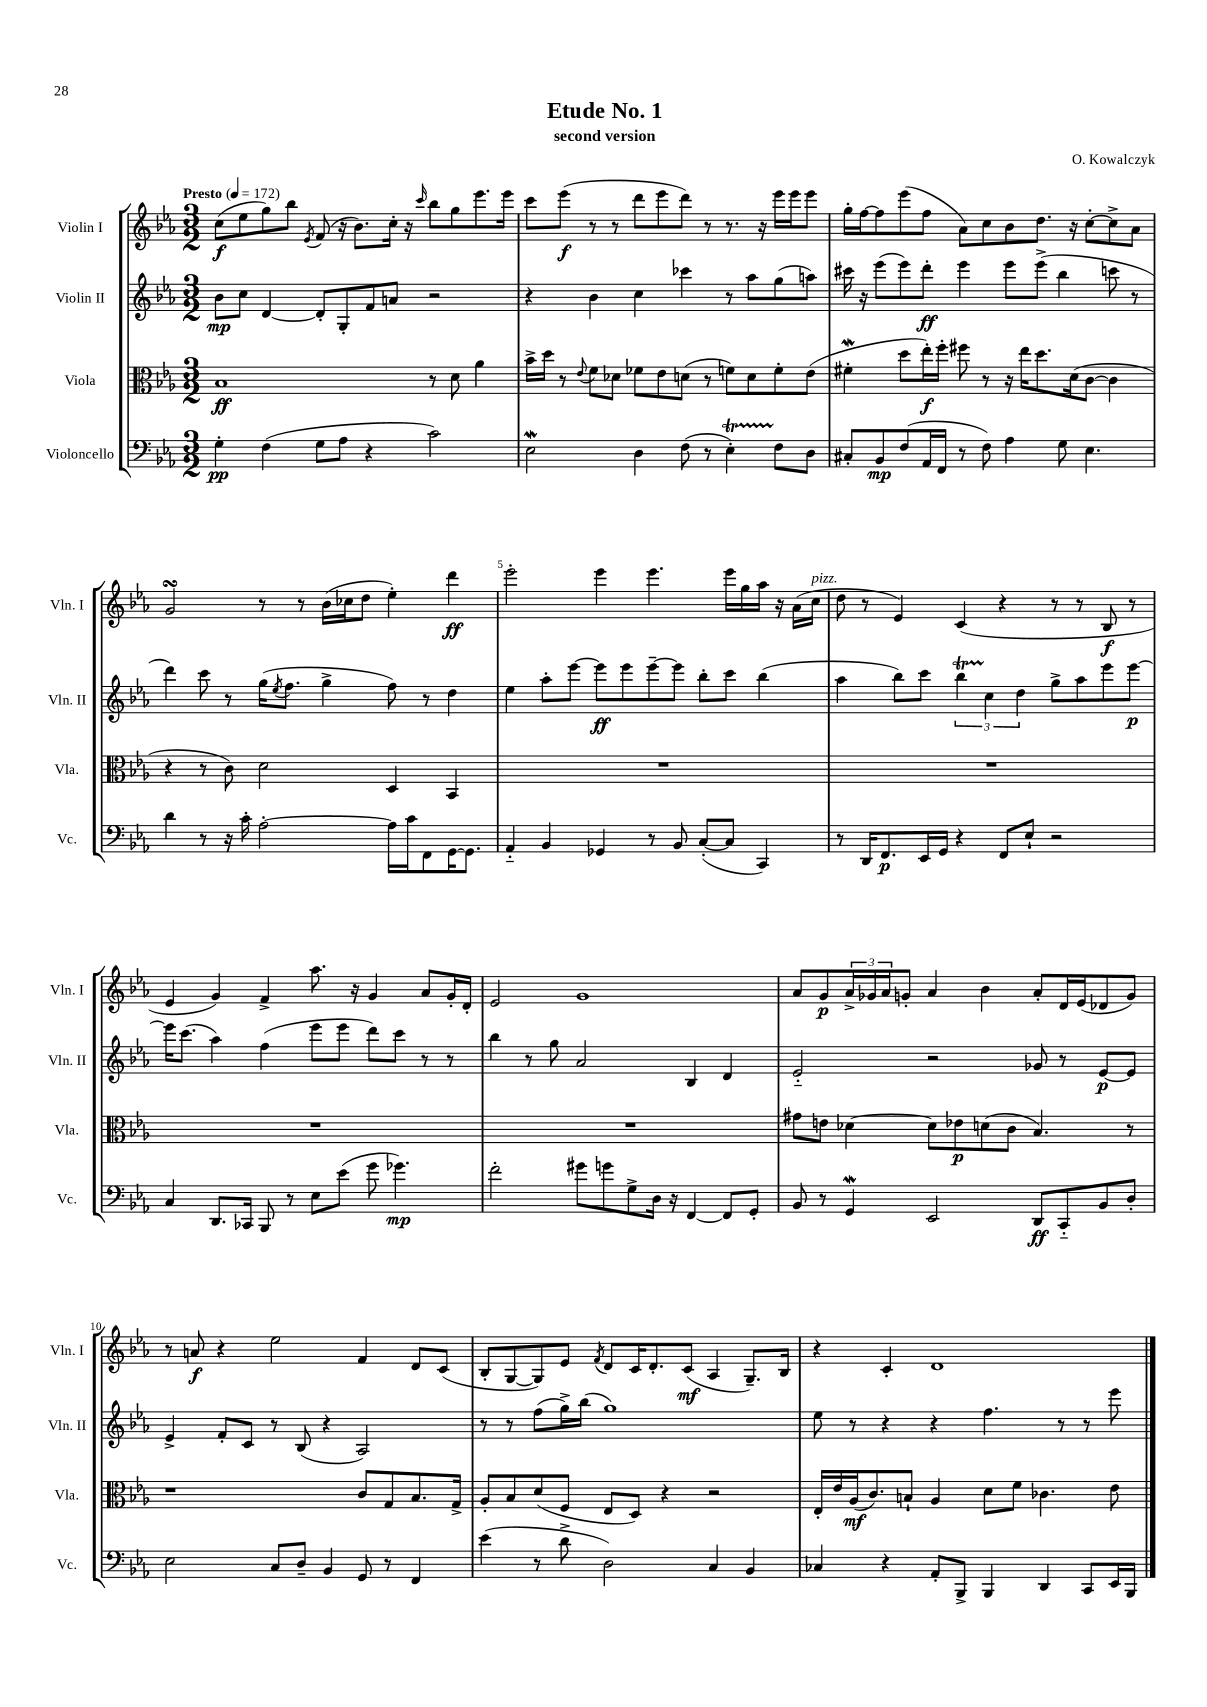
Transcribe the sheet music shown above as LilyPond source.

\header { title = "Etude No. 1" composer = "O. Kowalczyk" subtitle = "second version" }
<<
\new StaffGroup <<
\new Staff = "s0" \with { instrumentName = "Violin I" shortInstrumentName = "Vln. I" } {
    \clef treble \key ees \major \numericTimeSignature \time 3/2 \tempo "Presto" 4 = 172
    c''8\f( ees''8 g''8) bes''8 \acciaccatura { ees'8 } f'8( r16 bes'8.) c''16-. r16 \grace { c'''16 } bes''8 g''8 ees'''8. ees'''16 |
    c'''8 ees'''8\f( r8 r8 d'''8 ees'''8 d'''8) r8 r8. r16 ees'''16 ees'''16 ees'''8 |
    g''16-. f''16~ f''8 ees'''8( f''8 aes'8) c''8 bes'8 d''8. r16 c''8~-. c''8-> aes'8 |
    g'2\turn r8 r8 bes'16( ces''16 d''8 ees''4-.) d'''4\ff |
    ees'''2-. ees'''4 ees'''4. ees'''16 g''16 aes''16 r16 aes'16( c''16^\markup { \italic "pizz." } |
    d''8 r8 ees'4) c'4( r4 r8 r8 bes8\f r8 |
    ees'4 g'4) f'4-> aes''8. r16 g'4 aes'8 g'16-. d'16-. |
    ees'2 g'1 |
    aes'8 g'8\p \tuplet 3/2 { aes'16-> ges'16 aes'16 } g'8-. aes'4 bes'4 aes'8-. d'16 ees'16( des'8 g'8) |
    r8 a'8\f r4 ees''2 f'4 d'8 c'8( |
    bes8-. g8~ g8) ees'8 \acciaccatura { f'8 } d'8 c'16 d'8.-. c'8\mf( aes4 g8.--) bes16 |
    r4 c'4-. d'1 \bar "|." |
}
\new Staff = "s1" \with { instrumentName = "Violin II" shortInstrumentName = "Vln. II" } {
    \clef treble \key ees \major \numericTimeSignature \time 3/2
    bes'8\mp c''8 d'4~ d'8-. g8-. f'8 a'8 r2 |
    r4 bes'4 c''4 ces'''4 r8 aes''8 g''8( a''8) |
    cis'''16 r16 ees'''8( ees'''8) d'''8-.\ff ees'''4 ees'''8 ees'''8->( bes''4 c'''8 r8 |
    d'''4) c'''8 r8 g''16( \acciaccatura { ees''8 } f''8. g''4-> f''8) r8 d''4 |
    ees''4 aes''8-. ees'''8~ ees'''8\ff ees'''8 ees'''8~-- ees'''8 bes''8-. c'''8 bes''4( |
    aes''4 bes''8) c'''8 \tuplet 3/2 { bes''4\startTrillSpan c''4\stopTrillSpan d''4 } g''8-> aes''8 ees'''8 ees'''8~\p |
    ees'''16 c'''8.( aes''4) f''4( ees'''8 ees'''8 d'''8) c'''8 r8 r8 |
    bes''4 r8 g''8 aes'2 bes4 d'4 |
    ees'2-_ r2 ges'8 r8 ees'8~\p ees'8 |
    ees'4-> f'8-. c'8 r8 bes8( r4 aes2) |
    r8 r8 f''8( g''16->) bes''16( g''1) |
    ees''8 r8 r4 r4 f''4. r8 r8 ees'''8 \bar "|." |
}
\new Staff = "s2" \with { instrumentName = "Viola" shortInstrumentName = "Vla." } {
    \clef alto \key ees \major \numericTimeSignature \time 3/2
    bes1\ff r8 d'8 aes'4 |
    bes'16-> d''16 r8 \appoggiatura { ees'8 } f'8 des'8 fes'8 ees'8 d'8( r8 f'8) d'8 f'8-. ees'8( |
    fis'4-.\mordent d''8 ees''16-.\f) f''16-. fis''8 r8 r16 ees''16 d''8. d'16( c'8~ c'4 |
    r4 r8 c'8) d'2 d4 bes,4 |
    R1. |
    R1. |
    R1. |
    R1. |
    gis'8 e'8 des'4~ des'8 ees'8\p d'8( c'8 bes4.) r8 |
    r1 c'8 g8 bes8. g16-> |
    aes8-. bes8 d'8( f8 ees8 d8) r4 r2 |
    ees16-. ees'16 aes16\mf( c'8.) b8-! aes4 d'8 f'8 ces'4. ees'8 \bar "|." |
}
\new Staff = "s3" \with { instrumentName = "Violoncello" shortInstrumentName = "Vc." } {
    \clef bass \key ees \major \numericTimeSignature \time 3/2
    g4-.\pp f4( g8 aes8 r4 c'2) |
    ees2\mordent d4 f8( r8 ees4-.\startTrillSpan) f8\stopTrillSpan d8 |
    cis8-. bes,8\mp f8( aes,16 f,16 r8 f8) aes4 g8 ees4. |
    d'4 r8 r16 c'16-. aes2~-. aes16 c'16 f,8 g,16~ g,8. |
    aes,4-_ bes,4 ges,4 r8 bes,8 c8~-.( c8 c,4) |
    r8 d,16 f,8.\p ees,16 g,16 r4 f,8 ees8-! r2 |
    c4 d,8. ces,16 bes,,8 r8 ees8 ees'8( g'8 ges'4.\mp) |
    f'2-. gis'8 g'8 g8-> d16 r16 f,4~ f,8 g,8-. |
    bes,8 r8 g,4\mordent ees,2 d,8\ff c,8-_ bes,8 d8-. |
    ees2 c8 d8-- bes,4 g,8 r8 f,4 |
    ees'4( r8 d'8-> d2) c4 bes,4 |
    ces4 r4 aes,8-. bes,,8-> bes,,4 d,4 c,8 ees,16 bes,,16 \bar "|." |
}
>>
>>
\layout { \context { \Score \override BarNumber.break-visibility = ##(#f #t #t) barNumberVisibility = #(every-nth-bar-number-visible 5) } }
